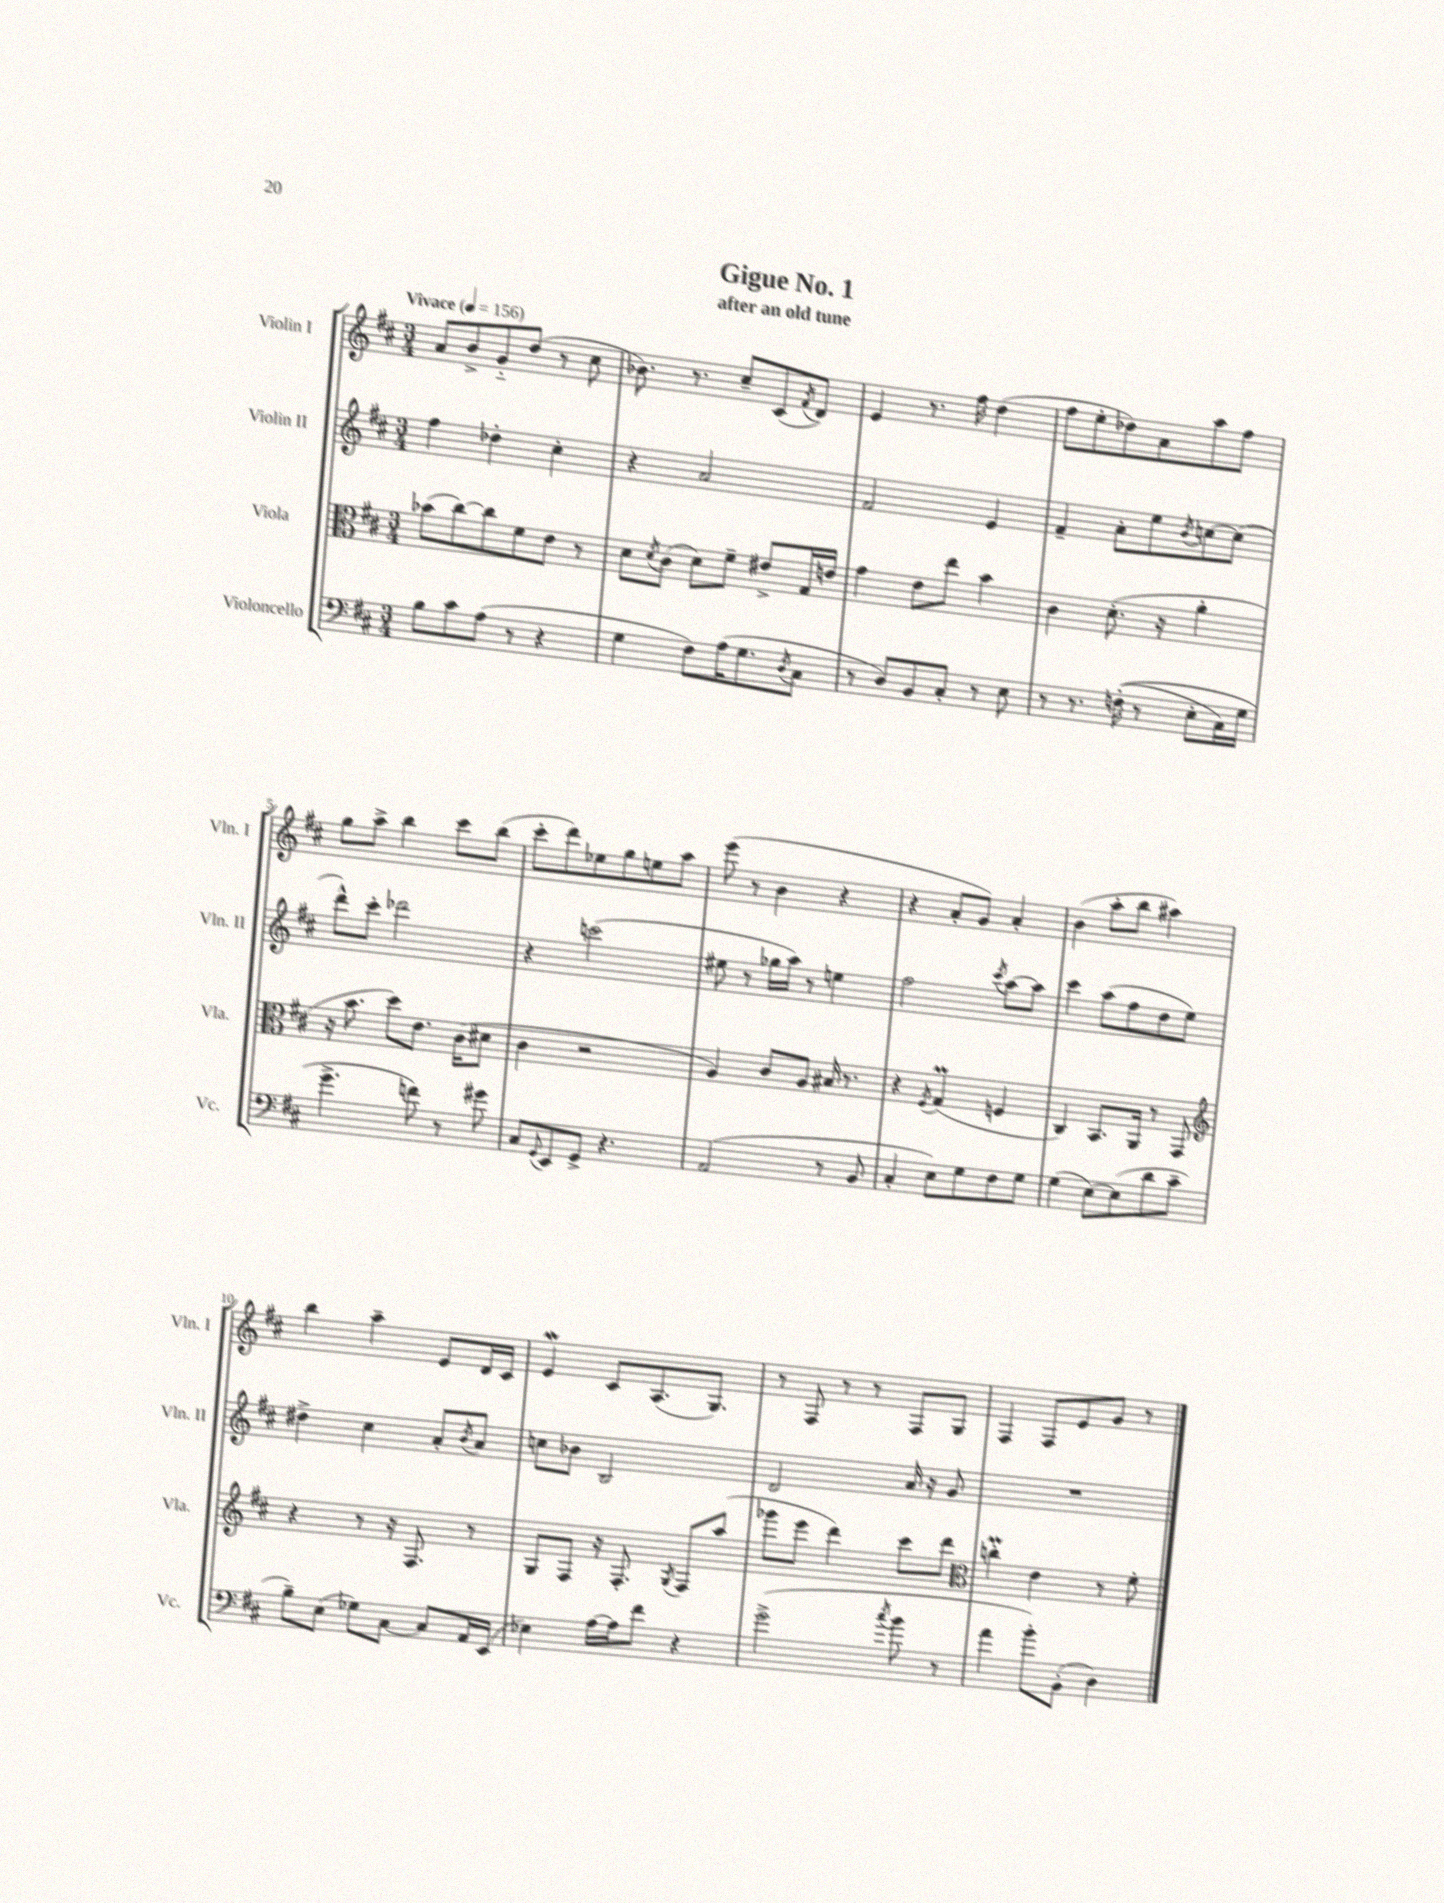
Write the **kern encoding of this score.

**kern	**kern	**kern	**kern
*part4	*part3	*part2	*part1
*staff4	*staff3	*staff2	*staff1
*I"Violoncello	*I"Viola	*I"Violin II	*I"Violin I
*I'Vc.	*I'Vla.	*I'Vln. II	*I'Vln. I
*clefF4	*clefC3	*clefG2	*clefG2
*k[f#c#]	*k[f#c#]	*k[f#c#]	*k[f#c#]
*M3/4	*M3/4	*M3/4	*M3/4
*MM156	*MM156	*MM156	*MM156
=1	=1	=1	=1
!	!	!	!LO:TX:a:B:t=Vivace
8B\L	(8b-X\L	4ff#\	8a/L
8c#\	[8cc#\)	.	8b^/
(8A\J	8cc#\]	4dd-X'\	8g/
8r	8f#\	.	(8dd/J
4r	8e\J	4cc#'\	8r
.	8r	.	8cc#\
=2	=2	=2	=2
4G\	8d\L	4r	8.b-X\)
.	8qd/	.	.
.	(8c#\J	.	.
.	.	.	8.r
8F#\L)	8d\L)	2a/	.
(16A\K	8f#~\J	.	8cc#~/L
8.G\	.	.	.
.	8e#X^/L	.	(8c#/
8qD/	.	.	8qf#/
8C#\J	16G/L	.	8d/J)
.	16en/JJ	.	.
=3	=3	=3	=3
8r	4g\	2f#/	4e/
8D/L)	.	.	.
8BB/	8e\L	.	8.r
8C#'/J	8ee\J	.	.
.	.	.	16ff#\
8r	4b\	4e/	(4dd\
8E\	.	.	.
=4	=4	=4	=4
8r	4c#\	4f#~/	8ff#\L
8.r	.	.	8ee'\
.	(8.d'\	8a'\L	8dd-X\)
((16Fn'\	.	.	.
8r	.	8ee\	8a\
.	16r	.	.
.	.	8qb/	.
8E'\L	4a'\	[8ccn\	8aa\
16C#\L)	.	(8cc\J]	8ff#\J
16G\JJ	.	.	.
!!LO:LB:g=z
=5	=5	=5	=5
4.g^\	16r	8ddd^^\L)	8gg\L
.	8.b\	.	.
.	.	8ccc#'\J	8aa^\J
.	8dd\L)	2ddd-X\	4bb\
8fn\)	8.e\J	.	.
8r	.	.	8ccc#\L
.	(16c#\KL	.	.
8g#X\	8d#X\J	.	(8bb\J
=6	=6	=6	=6
8C#/L	4c#\	4r	8ccc#'\L
8qqGG/	.	.	.
8EE/	.	.	8ddd\)
8GG^/J	2r	(2cccn\	8ee-X\
4.r	.	.	8gg\
.	.	.	8een\
.	.	.	8aa\J
=7	=7	=7	=7
(2AA/	4A/)	8ee#X\	(8eee\
.	.	8r	8r
.	8c#/L	16gg-X\LL	4b\
.	.	16aa\JJ)	.
.	8A/J	8r	.
8r	16B#X/	4een\	4r
.	8.r	.	.
8BB/	.	.	.
=8	=8	=8	=8
4C#'/	4r	2ff#\	4r
.	8qF#/	.	.
8E\L)	(4GM/	.	8a'/L
8G\	.	.	8g/J)
.	.	8qccc#/	.
8F#\	4Fn/	[8aa\L	4a'/
8G\J	.	8aa\J]	.
=9	=9	=9	=9
(4G\	4C#/)	4ccc#\	(4b\
[8E\L)	8.BB/L	(8aa\L	8aa'\L
(8E\]	.	8ff#\	8bb\J
.	16AA/Jk	.	.
8d\	8r	8dd\	4aa#X\)
8c#~\J	8GG/	8ee\J)	.
!!LO:LB:g=z
=10	=10	=10	=10
*	*clefG2	*	*
8B~\L)	4r	4dd#X^\	4bb\
(8E\J	.	.	.
8G-X\L)	8r	4cc#\	4aa~\
[8C#\J	16r	.	.
.	8.F#/	.	.
8C#/L]	.	8a'/L	8e/L
.	.	8qb/	.
16AA/L	8r	8a/J	16d/L
(16EE/JJ	.	.	16c#/JJ
=11	=11	=11	=11
4E-X\)	8G/L	8ccn\L	4eW/
.	8F#/J	8b-X\J	.
[16A\LL	16r	2B/	8c#/L
16A\J]	8.F#'/	.	.
8f#\J	.	.	(8.A/
.	8qG/	.	.
4r	8F#/L	.	.
.	.	.	8.G/J)
.	(8aa/J	.	.
=12	=12	=12	=12
(2g^\	8ggg-X\L	2d/	8r
.	8eee\J	.	8F#/
.	4ddd\)	.	8r
.	.	.	8r
8qcc#/	.	.	.
8b\	8ccc#\L	16a/	8F#/L
.	.	16r	.
8r	8ddd\J	8g/	8G/J
=13	=13	=13	=13
*	*clefC3	*	*
4a\	4ccnM'\	2.r	4F#/
8b'\L)	4e\	.	8F#/L
(8BB'\J	.	.	8e/
4D\)	8r	.	8g/J
.	8f#'\	.	8r
==	==	==	==
*-	*-	*-	*-
